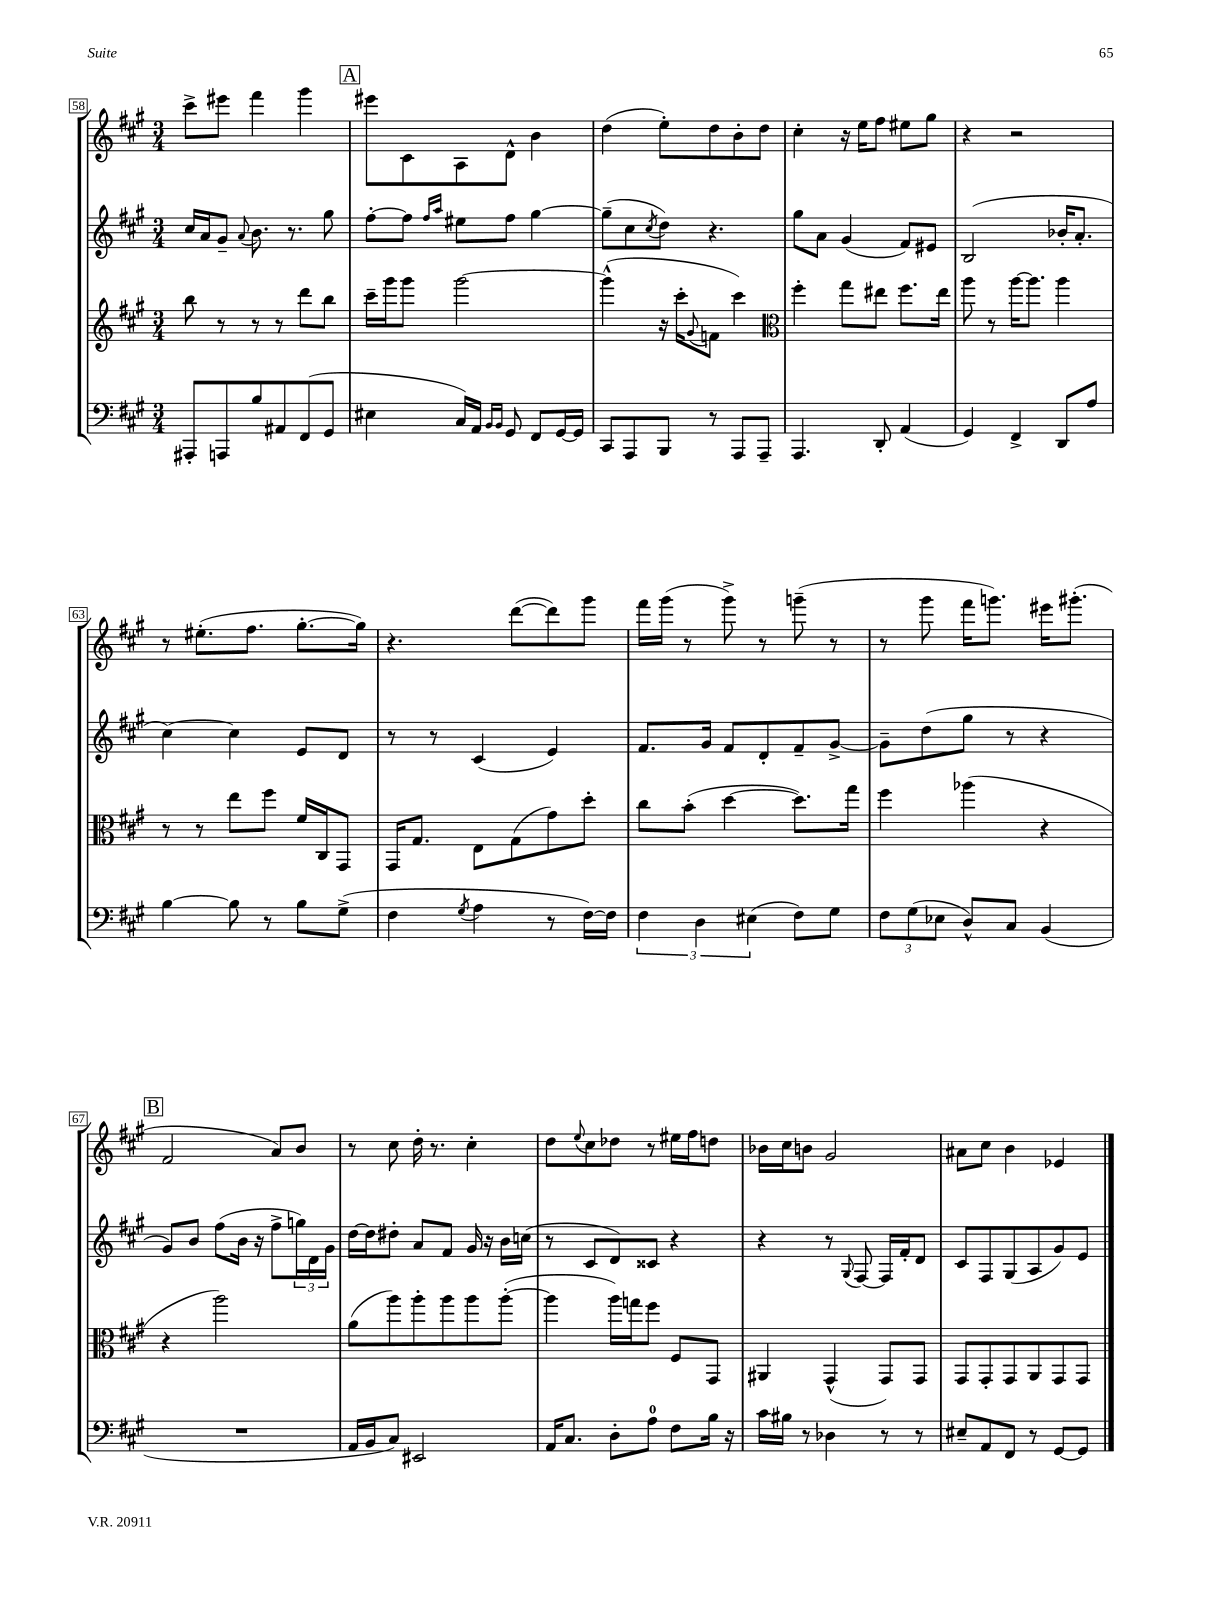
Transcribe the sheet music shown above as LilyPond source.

<<
\new StaffGroup <<
\new Staff = "s0" {
    \clef treble \key a \major \numericTimeSignature \time 3/4
    cis'''8-> eis'''8 fis'''4 gis'''4 |
    \mark \markup { \box "A" } eis'''8 cis'8 a8 d'8-^ b'4 |
    d''4( e''8-.) d''8 b'8-. d''8 |
    cis''4-. r16 e''16 fis''8 eis''8 gis''8 |
    r4 r2 |
    r8 eis''8.-.( fis''8. gis''8.~-. gis''16) |
    r4. d'''8~( d'''8) gis'''8 |
    fis'''16 gis'''16( r8 gis'''8->) r8 g'''8--( r8 |
    r8 gis'''8 fis'''16 g'''8.) eis'''16 gis'''8.-.( |
    \mark \markup { \box "B" } fis'2 a'8) b'8 |
    r8 cis''8 d''16-. r8. cis''4-. |
    d''8 \appoggiatura { e''8 } cis''8 des''8 r8 eis''16 fis''16 d''8 |
    bes'16 cis''16 b'8 gis'2 |
    ais'8 cis''8 b'4 ees'4 \bar "|." |
}
\new Staff = "s1" {
    \clef treble \key a \major \numericTimeSignature \time 3/4
    cis''16 a'16 gis'8-- \appoggiatura { a'8 } b'8. r8. gis''8 |
    \mark \markup { \box "A" } fis''8~-. fis''8 \grace { fis''16 a''16 } eis''8 fis''8 gis''4~ |
    gis''8--( cis''8 \acciaccatura { cis''8 } d''8) r4. |
    gis''8 a'8 gis'4( fis'8) eis'8 |
    b2( bes'16-. a'8.-. |
    cis''4~) cis''4 e'8 d'8 |
    r8 r8 cis'4( e'4) |
    fis'8. gis'16 fis'8 d'8-. fis'8-- gis'8~-> |
    gis'8-- d''8( gis''8 r8 r4 |
    \mark \markup { \box "B" } gis'8) b'8 fis''8( b'16 r16 fis''8-> \tuplet 3/2 { g''16) d'16 gis'16 } |
    d''16~ d''16 dis''8-. a'8 fis'8 gis'16 r16 b'16 c''16( |
    r8 cis'8 d'8) cisis'8 r4 |
    r4 r8 \appoggiatura { gis8 } fis8~ fis16 fis'16-. d'8 |
    cis'8 fis8 gis8( a8 gis'8) e'8 \bar "|." |
}
\new Staff = "s2" {
    \clef treble \key a \major \numericTimeSignature \time 3/4
    b''8 r8 r8 r8 d'''8 b''8 |
    \mark \markup { \box "A" } cis'''16-- gis'''16 gis'''8 gis'''2~ |
    gis'''4-^( r16 cis'''16-. \appoggiatura { gis'8 } f'8 cis'''4) |
    \clef alto fis''4-. gis''8 eis''8 fis''8. eis''16 |
    a''8 r8 a''16~ a''8. a''4 |
    r8 r8 e''8 fis''8 fis'16 cis16 gis,8 |
    gis,16 gis8. e8 gis8( gis'8) d''8-. |
    cis''8 b'8-.( d''4~ d''8.) gis''16 |
    fis''4 aes''4( r4 |
    \mark \markup { \box "B" } r4 a''2) |
    a'8( a''8) a''8-. a''8 a''8 a''8~-.( |
    a''4 a''16) g''16 fis''8 fis8 gis,8 |
    ais,4 gis,4-^( gis,8) gis,8 |
    gis,8 gis,8-. gis,8 a,8 gis,8 gis,8 \bar "|." |
}
\new Staff = "s3" {
    \clef bass \key a \major \numericTimeSignature \time 3/4
    ais,,8-. a,,8 b8 ais,8 fis,8( gis,8 |
    \mark \markup { \box "A" } eis4 cis16) a,16 \grace { b,16 b,16 } gis,8 fis,8 gis,16~ gis,16 |
    cis,8 a,,8 b,,8 r8 a,,8 a,,8-- |
    a,,4. d,8-. a,4( |
    gis,4) fis,4-> d,8 a8 |
    b4~ b8 r8 b8 gis8->( |
    fis4 \acciaccatura { gis8 } a4 r8 fis16~) fis16 |
    \tuplet 3/2 { fis4 d4 eis4( } fis8) gis8 |
    \tuplet 3/2 { fis8 gis8( ees8 } d8-^) cis8 b,4( |
    \mark \markup { \box "B" } R2. |
    a,16 b,16 cis8) eis,2 |
    a,16 cis8. d8-. a8-0 fis8 b16 r16 |
    cis'16 bis16 r8 des4 r8 r8 |
    eis8-- a,8 fis,8 r8 gis,8~ gis,8 \bar "|." |
}
>>
>>
\layout { \context { \Score currentBarNumber = #58 \override BarNumber.stencil = #(make-stencil-boxer 0.1 0.3 ly:text-interface::print) } }
